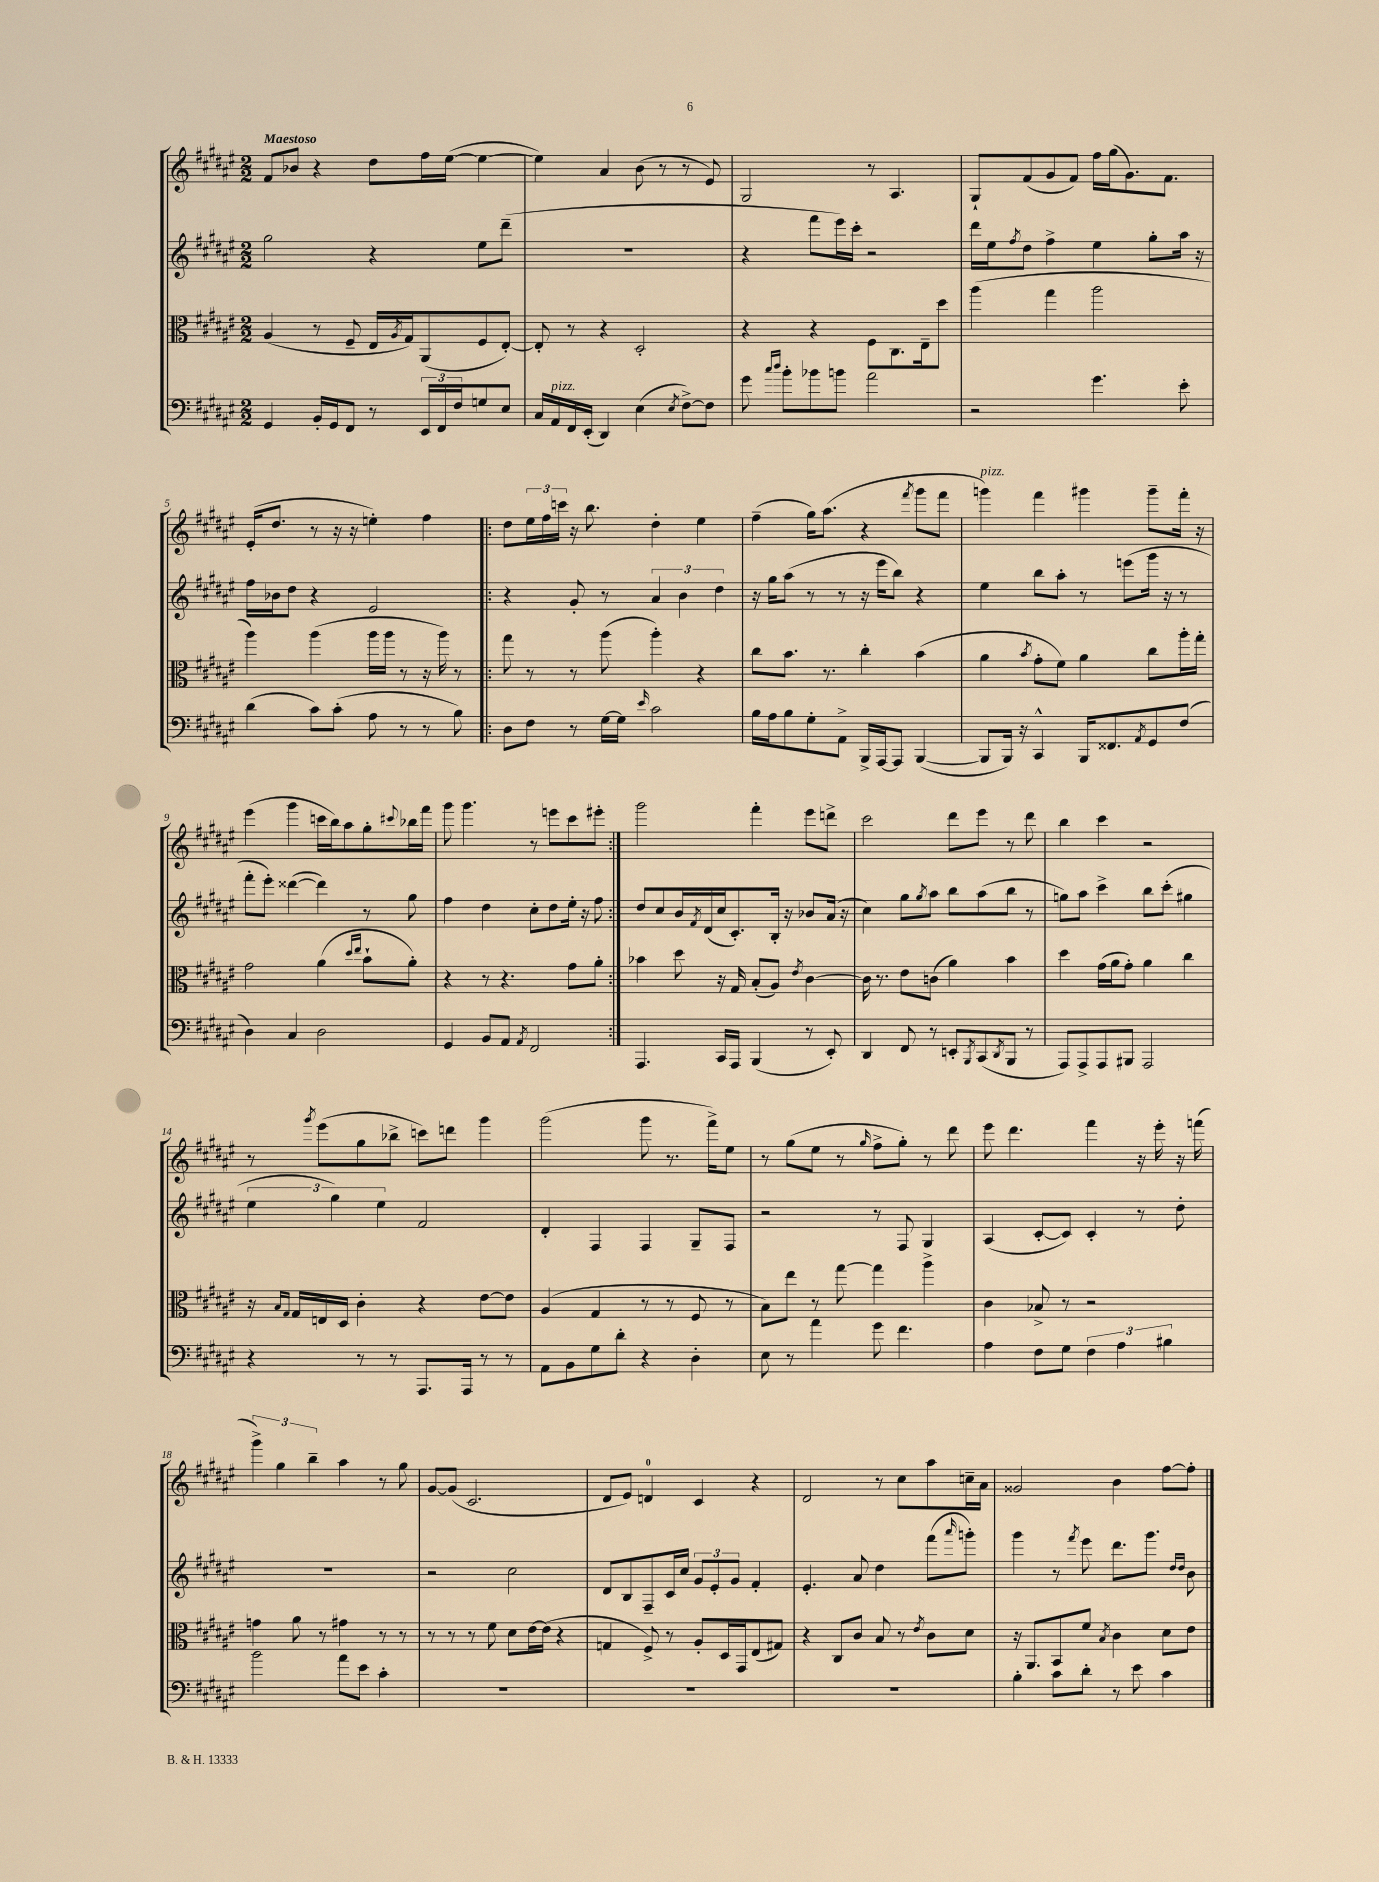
<<
\new StaffGroup <<
\new Staff = "s0" {
    \clef treble \key fis \major \numericTimeSignature \time 2/2 \tempo "Maestoso"
    fis'8 bes'8 r4 dis''8 fis''16 eis''16~( eis''4~ |
    eis''4) ais'4 b'8( r8 r8 eis'8) |
    gis2 r8 ais4. |
    gis8-! fis'8( gis'8 fis'8) fis''16 gis''16( gis'8.) fis'8. |
    eis'16-.( dis''8. r8 r16 r16 e''4-.) fis''4 |
    \repeat volta 2 { dis''8 \tuplet 3/2 { eis''16 fis''16 c'''16 } r16 b''8. dis''4-. eis''4 |
    fis''4--( gis''16) ais''8.( r4 \acciaccatura { fis'''8 } gis'''8 fis'''8 |
    g'''4^\markup { \italic "pizz." }) fis'''4 gis'''4 gis'''8-- fis'''16-. r16 |
    eis'''4( gis'''4 c'''16 b''16) ais''8 gis''8-. \appoggiatura { cis'''8 } bes''16 fis'''16 |
    gis'''8 gis'''4. r8 e'''8 cis'''8 eis'''8-. | }
    gis'''2 fis'''4-. eis'''8 d'''8-> |
    cis'''2 dis'''8 eis'''8 r8 dis'''8 |
    b''4 cis'''4 r2 |
    r8 \acciaccatura { gis'''8 } eis'''8( gis''8 bes''8-> c'''8) d'''8 gis'''4 |
    gis'''2( gis'''8 r8. fis'''16->) eis''8 |
    r8 gis''8( eis''8 r8 \grace { gis''16 } fis''8-> gis''8-.) r8 dis'''8 |
    eis'''8 dis'''4. fis'''4 r16 eis'''16-. r16 f'''16( |
    \tuplet 3/2 { gis'''4->) gis''4 b''4-- } ais''4 r8 gis''8 |
    gis'8~ gis'8( cis'2. |
    dis'8 eis'8) d'4-0 cis'4 r4 |
    dis'2 r8 cis''8 ais''8 c''16-- ais'16 |
    gisis'2 b'4 fis''8~ fis''8-. \bar "|." |
}
\new Staff = "s1" {
    \clef treble \key fis \major \numericTimeSignature \time 2/2
    gis''2 r4 eis''8 dis'''8--( |
    R1 |
    r4 fis'''8 eis'''16) cis'''16-. r2 |
    dis'''16 eis''16 \acciaccatura { fis''8 } dis''8 fis''4-> eis''4 gis''8-. ais''16 r16 |
    fis''16 bes'16 dis''8 r4 eis'2 |
    \repeat volta 2 { r4 gis'8-. r8 \tuplet 3/2 { ais'4 b'4 dis''4 } |
    r16 gis''16 ais''8( r8 r8 r16 eis'''16 b''8) r4 |
    eis''4 b''8 ais''8-. r8 e'''8( gis'''16 r16 r8 |
    fis'''8-. eis'''8-.) disis'''4~( disis'''4) r8 gis''8 |
    fis''4 dis''4 cis''8-. dis''8 eis''16-. r16 fis''8 | }
    dis''8 cis''8 b'16 \acciaccatura { fis'8 } dis'16( cis''16 cis'8.-.) b16-. r16 bes'8 ais'16( r16 |
    cis''4) gis''8 \acciaccatura { gis''8 } ais''8 b''8 ais''8( b''8 r8 |
    g''8) ais''8 cis'''4-> b''8 cis'''8-.( gis''4 |
    \tuplet 3/2 { eis''4 gis''4) eis''4 } fis'2 |
    dis'4-. fis4 fis4 gis8-- fis8 |
    r2 r8 fis8 gis4 |
    ais4( cis'8~-. cis'8) cis'4-. r8 dis''8-. |
    R1 |
    r2 cis''2 |
    dis'8 b8 fis8-- cis'16 cis''16 \tuplet 3/2 { gis'8 eis'8-. gis'8 } fis'4-. |
    eis'4.-. ais'8 dis''4 fis'''8( \grace { ais'''16 } g'''8-.) |
    gis'''4 r8 \acciaccatura { fis'''8 } eis'''8 dis'''8. gis'''8. \grace { dis''16 dis''16 } b'8 \bar "|." |
}
\new Staff = "s2" {
    \clef alto \key fis \major \numericTimeSignature \time 2/2
    ais4( r8 fis8-- eis16 \acciaccatura { ais8 } gis16) ais,8( fis8 eis8~-.) |
    eis8-. r8 r4 dis2-. |
    r4 r4 fis8 cis8. eis16-- dis''8 |
    ais''4( gis''4 ais''2 |
    ais''4) ais''4( ais''16 ais''16 r8 r16 ais''16) r8 |
    \repeat volta 2 { gis''8 r8 r8 ais''8( ais''4-.) r4 |
    cis''8 b'8. r8. cis''4-. b'4( |
    ais'4 \acciaccatura { b'8 } gis'8-. fis'8) ais'4 cis''8 ais''16-. gis''16-. |
    gis'2 ais'4( \grace { dis''16 eis''16 } b'8-! ais'8-.) |
    r4 r8 r4. gis'8 ais'8-. | }
    bes'4 dis''8 r16 gis16 b8-.( ais8) \acciaccatura { eis'8 } cis'4~ |
    cis'16 r8. eis'8 c'8( ais'4) b'4 |
    dis''4 gis'16( ais'16 gis'8-.) ais'4 cis''4 |
    r16 \grace { b16 gis16 } gis16 e16 dis16 cis'4-. r4 eis'8~ eis'8 |
    ais4( gis4 r8 r8 fis8 r8 |
    b8) eis''8 r8 gis''8~ gis''4 ais''4-> |
    cis'4 bes8-> r8 r2 |
    g'4 ais'8 r8 gis'4 r8 r8 |
    r8 r8 r8 fis'8 dis'8 eis'16~ eis'16( r4 |
    g4 fis8->) r8 ais8-. dis16 gis,16 eis8( gis8) |
    r4 cis8 cis'8 b8 r8 \acciaccatura { eis'8 } cis'8 dis'8 |
    r16 ais,8. b,8 fis'8 \acciaccatura { b8 } cis'4 dis'8 eis'8 \bar "|." |
}
\new Staff = "s3" {
    \clef bass \key fis \major \numericTimeSignature \time 2/2
    gis,4 b,16-. gis,16 fis,8 r8 \tuplet 3/2 { eis,16 fis,16 fis16 } g8 eis8 |
    cis16 ais,16^\markup { \italic "pizz." } fis,16 eis,16-.( dis,4) eis4( \acciaccatura { eis8 } fis8~->) fis8 |
    gis'8 \grace { cis''16 dis''16 } b'8-. bes'8 b'8 ais'2 |
    r2 gis'4. eis'8-. |
    dis'4( cis'8) cis'8-.( ais8 r8 r8 b8) |
    \repeat volta 2 { dis8 fis8 r8 gis16~ gis16 \grace { eis'16 } cis'2 |
    b16 ais16 b8 gis8-. ais,8-> b,,16-> ais,,16~ ais,,8 b,,4~( |
    b,,8 b,,16) r16 cis,4-^ b,,16 fisis,8. \acciaccatura { ais,8 } gis,8 fis8( |
    dis4) cis4 dis2 |
    gis,4 b,8 ais,8 \acciaccatura { ais,8 } fis,2 | }
    ais,,4. cis,16 ais,,16 b,,4( r8 eis,8-.) |
    dis,4 fis,8 r8 e,8-. \acciaccatura { b,,8 } cis,8( \acciaccatura { dis,8 } b,,8 r8 |
    ais,,8) ais,,8-> ais,,8 bis,,8 ais,,2 |
    r4 r8 r8 ais,,8. ais,,16 r8 r8 |
    ais,8 b,8 gis8 dis'8-. r4 dis4-. |
    eis8 r8 ais'4 gis'8 fis'4. |
    ais4 fis8 gis8 \tuplet 3/2 { fis4 ais4 bis4 } |
    b'2 ais'8 eis'8 cis'4-. |
    R1 |
    R1 |
    R1 |
    b4-. cis'8 dis'8-. r8 eis'8 cis'4 \bar "|." |
}
>>
>>
